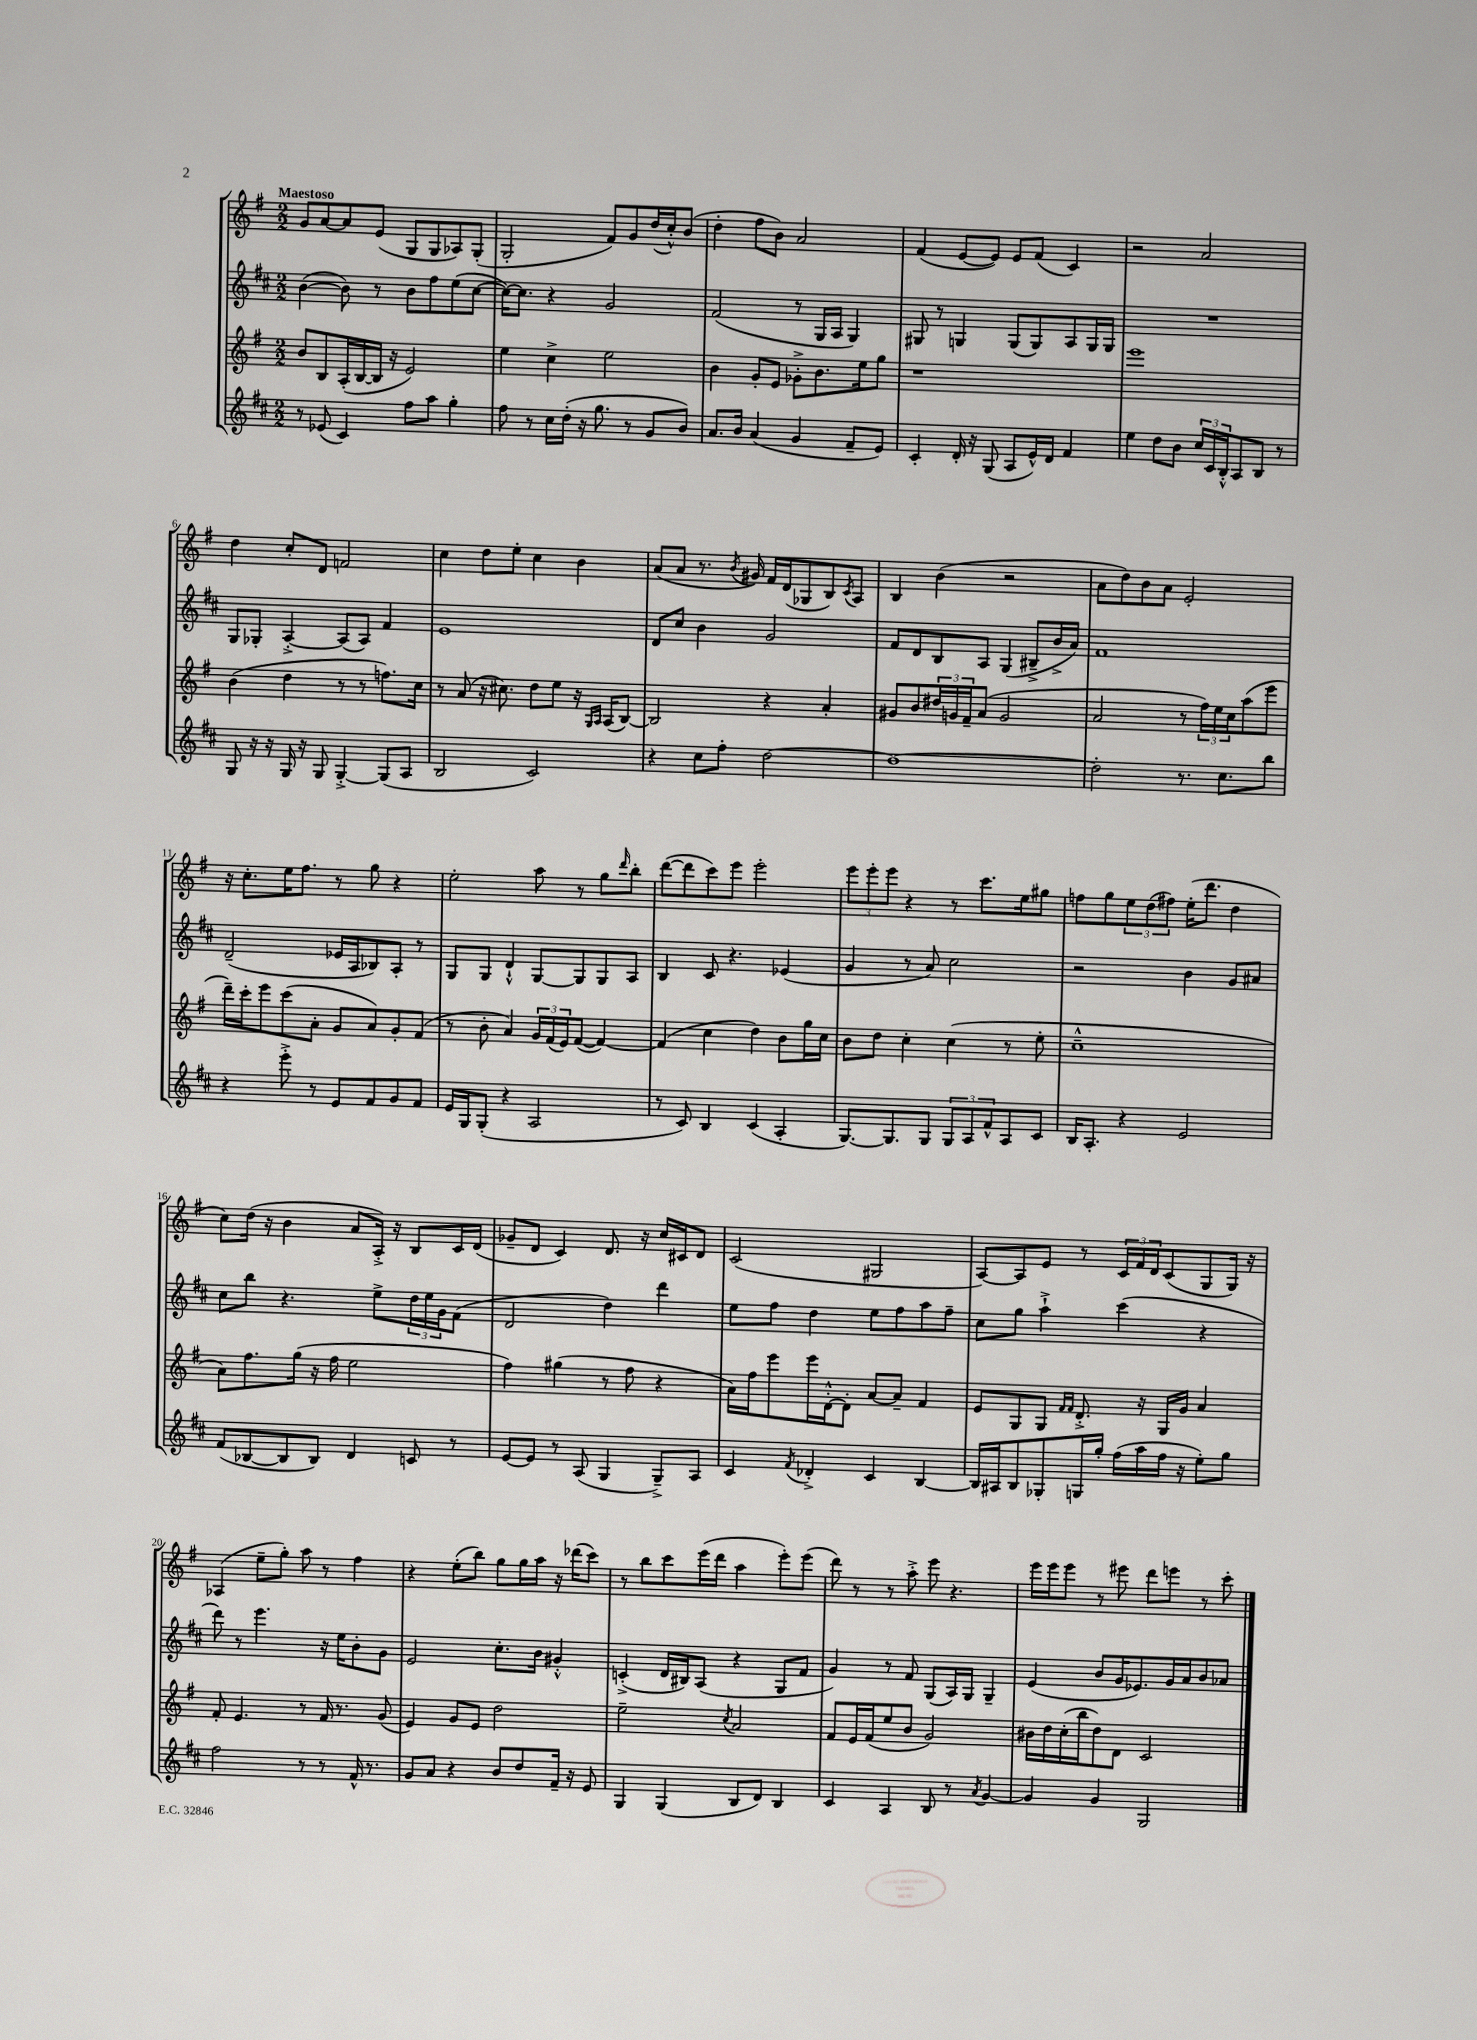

**kern	**kern	**kern	**kern
*staff4	*staff3	*staff2	*staff1
*clefG2	*clefG2	*clefG2	*clefG2
*k[f#c#]	*k[f#]	*k[f#c#]	*k[f#]
*M2/2	*M2/2	*M2/2	*M2/2
8r	8b	([4b	8g
(8e-	8B	.	[8a
4c#)	(16A'	8b])	8a]
.	[16B	.	.
.	16B]	8r	(8e
.	16r	.	.
8ff#	2e)	8b	8G
8aa	.	8ff#	8G
4gg'	.	(8ee	8A-)
.	.	[8cc#	(8G'
=	=	=	=
8ff#	4ee	16cc#_)	2G'
.	.	8.cc#]	.
8r	.	.	.
16cc#	4cc^	4r	.
(16dd'	.	.	.
16r	.	.	.
8.gg	.	.	.
.	2ee	2g	8f#)
8r	.	.	8g
8g	.	.	(16dd
.	.	.	16cc'^^)
8b)	.	.	(8b
=	=	=	=
8.a	4b	(2f#	4dd'
16b	.	.	.
(4a	8g'	.	8ff#
.	8e	.	8b)
4g	8g-'^	8r	2a
.	8.b	16G	.
.	.	16A	.
8f#~	.	4G)	.
.	16ee	.	.
8e)	8gg	.	.
=	=	=	=
4c#'	1r	8G#	(4f#
.	.	8r	.
16d'	.	4G	[8e
16r	.	.	.
(8G	.	.	8e])
8A	.	(8G	8e
16e^^)	.	8G)	(8f#
16d	.	.	.
4f#	.	8A	4c)
.	.	16G	.
.	.	16G	.
=	=	=	=
4ee	1eee	1r	2r
8dd	.	.	.
8b	.	.	.
24cc#	.	.	2a
24c#	.	.	.
24B'^^	.	.	.
8A	.	.	.
8B	.	.	.
8r	.	.	.
=	=	=	=
8G	(4b	8G	4dd
16r	.	8G-'	.
16r	.	.	.
16G	4dd	[4A'^	8cc'
16r	.	.	.
8G	.	.	8d
[4G'^	8r	(8A]	2f
.	8r	8A)	.
(8G]	8.ff)	4f#	.
8A	.	.	.
.	16cc	.	.
=	=	=	=
2B	8r	1e	4cc
.	(8a	.	.
.	16r	.	8dd
.	8.cc#)	.	.
.	.	.	8ee'
2c#)	8dd	.	4cc
.	8ee	.	.
.	16r	.	4b
.	16qqG	.	.
.	16qqA	.	.
.	(16A	.	.
.	[8B)	.	.
=	=	=	=
4r	2B]	8d	(8a
.	.	8cc#	8a
8cc#	.	4b	8.r
8ff#'	.	.	.
.	.	.	8qb
.	.	.	16g#)
[2dd	4r	2g	16f#
.	.	.	(16d
.	.	.	8G-
.	4a'	.	8B)
.	.	.	8qc
.	.	.	8A
=	=	=	=
1dd_	8g#	8f#	4B
.	8b	8d	.
.	24dd#	8B	(4b
.	24g	.	.
.	24f#~	.	.
.	(8a	8A	.
.	2g	(4G	2r
.	.	8B#~^	.
.	.	16b^	.
.	.	16a)	.
=	=	=	=
2dd']	2a	1f#	8a
.	.	.	8dd)
.	.	.	8b
.	.	.	8a
8.r	8r	.	2e'
.	24ff#)	.	.
.	24ee	.	.
8.cc#	.	.	.
.	24cc	.	.
.	(8aa	.	.
8bb	8eee	.	.
=	=	=	=
4r	16ddd~)	(2d~	16r
.	16ccc'	.	8.cc'
.	8eee	.	.
8eee'^	(8ccc	.	16ee
.	.	.	8.ff#
8r	8a'	.	.
8e	8g	16e-	8r
.	.	16A	.
8f#	8a)	8B-)	8gg
8g	8g'	8A'	4r
8f#	(8f#	8r	.
=	=	=	=
16e	8r	8G	2ee'
16G	.	.	.
(8G'	8b'	8G	.
4r	4a)	4d`^^	.
2A	24g	[8G	8aa
.	(24f#	.	.
.	24e)	.	.
.	([8f#	8G]	8r
.	4f#_)	8G	8gg
.	.	.	16qqddd
.	.	8A	8bb'
=	=	=	=
8r	(4f#]	4B	([8ddd
8c#)	.	.	8ddd]
4B	4cc	8c#	8ccc)
.	.	4.r	8eee
(4c#	4dd)	.	2eee'
4A'	8b	(4e-	.
.	16gg	.	.
.	16cc	.	.
=	=	=	=
[8.G)	8b	4g	12eee
.	.	.	12eee'
.	8dd	.	.
.	.	.	12eee
8.G]	.	.	.
.	4cc'	8r	4r
8G	.	8a)	.
12G	(4cc	2cc#	8r
12A	.	.	.
.	.	.	8.ccc
12f#^^	.	.	.
8A	8r	.	.
.	.	.	16ee
8c#	8ee'	.	8gg#
=	=	=	=
16B	1cc~^^	2r	8ff
8.A'	.	.	.
.	.	.	8gg
4r	.	.	12ee
.	.	.	(12dd
.	.	.	12ff#)
2e	.	4b	(16ee'
.	.	.	8.ddd
.	.	8g	4dd
.	.	8a#	.
=	=	=	=
(8f#	8a)	8cc#	8cc)
[8B-	8.ff#	8bb	(16dd
.	.	.	16r
8B-]	.	4.r	4b
.	(16gg	.	.
8B-)	16r	.	.
.	16ff#	.	.
4d	2ee	.	8a
.	.	8ee^	16A'^)
.	.	.	16r
8c	.	24dd	8B
.	.	24ee	.
.	.	24g	.
8r	.	(8f#	16c
.	.	.	(16d
=	=	=	=
[8e	4ff#)	2d	8g-~
8e]	.	.	8d
8r	(4gg#	.	4c)
(8A	.	.	.
4G	8r	4dd)	8.d
.	8ff#	.	.
.	.	.	16r
8G~^)	4r	4ddd	16cc
.	.	.	16c#
8A	.	.	8d
=	=	=	=
4c#	16a)	8ee	(2c
.	16ff#	.	.
.	8eee	8ff#	.
8qf#	.	.	.
4d-'^	16eee	4dd	.
.	[16d'^^	.	.
.	8d']	.	.
4c#	[8a	8ee	2G#
.	8a~]	8ff#	.
[4B	4f#	8aa	.
.	.	8ff#~	.
=	=	=	=
16B]	8e	8cc#	[8A)
16A#	.	.	.
8B	8G	8gg	8A]
8G-'	8G	4aa`^	8e
.	16qqf#	.	.
.	16qqf#	.	.
16G	8.d'^	.	8r
16gg'	.	.	.
(16ff#	.	(4ccc#	24c
.	.	.	24f#
16aa	16r	.	.
.	.	.	24d
16ff#	16G	.	(8c
16r	16g	.	.
8ee')	4a	4r	8G
8gg	.	.	16G)
.	.	.	16r
=	=	=	=
2ff#	8f#'	8ddd)	(4A-
.	4.e	8r	.
.	.	4.eee	8ee~
.	.	.	8gg')
8r	8r	.	8aa
8r	16f#	16r	8r
.	8.r	16ee	.
16f#^^	.	8b'	4ff#
8.r	.	.	.
.	(8g	8g	.
=	=	=	=
8g	4e)	2e	4r
8a	.	.	.
4r	8g	.	(8ee'
.	8e	.	8bb)
8b	2dd	8.cc#'	8gg
8dd	.	.	16gg
.	.	16b	16aa
16f#~	.	4g#'^^	16r
16r	.	.	(16ddd-
8e	.	.	8ccc)
=	=	=	=
4G	2ee~	(4c'^	8r
.	.	.	8bb
(4G	.	16d	8ccc
.	.	16B#)	.
.	.	(8A	(16eee
.	.	.	16ddd
.	8qcc	.	.
8B	2a	4r	4aa
8d)	.	.	.
4B	.	8G	8eee')
.	.	8f#	(8eee
=	=	=	=
4c#	8f#	4g)	8ddd)
.	16e	.	8r
.	(16f#	.	.
4A	8ee	8r	8r
.	8b	8f#	8aa'^
8B	2g)	(8G	8eee
8r	.	16A)	4.r
.	.	16G	.
8qa	.	.	.
[4g	.	4G~	.
=	=	=	=
4g]	16b#	(4e	16eee
.	16dd	.	16eee
.	(16cc'	.	8eee
.	16bb	.	.
4g	8dd)	8b	8r
.	8d	16g	8eee#
.	.	8.e-)	.
2G	2c	.	8ddd
.	.	16g	8eee
.	.	16a	.
.	.	8b	8r
.	.	8a-	8ccc'
==	==	==	==
*-	*-	*-	*-
